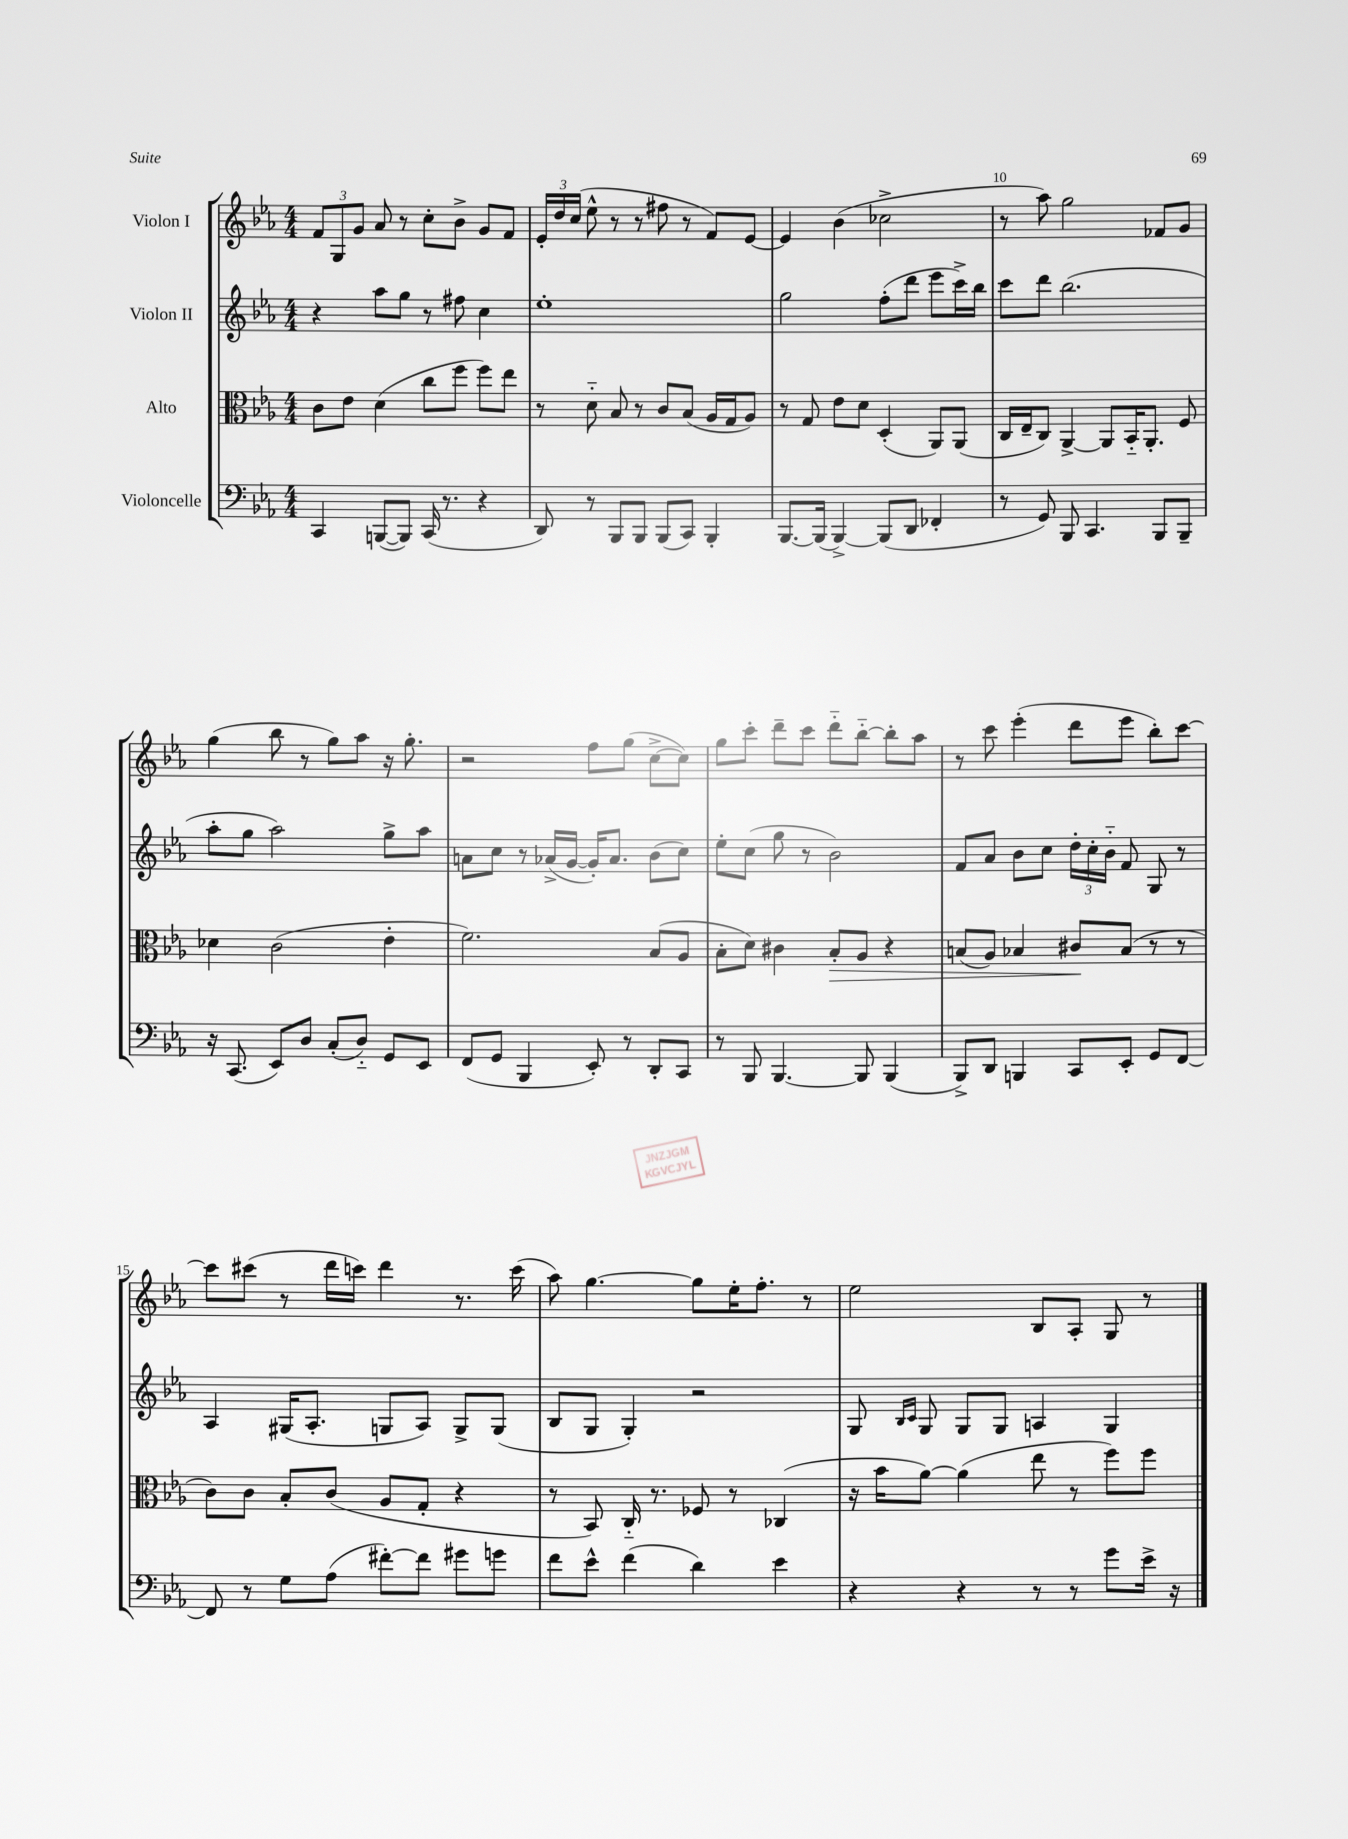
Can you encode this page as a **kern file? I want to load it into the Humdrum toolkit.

**kern	**kern	**kern	**kern
*staff4	*staff3	*staff2	*staff1
*clefF4	*clefC3	*clefG2	*clefG2
*k[b-e-a-]	*k[b-e-a-]	*k[b-e-a-]	*k[b-e-a-]
*M4/4	*M4/4	*M4/4	*M4/4
4CC/	8c\L	4r	12f/L
.	.	.	12G/
.	8e-\J	.	.
.	.	.	12g/J
([8BBB/L	(4d\	8aa-\L	8a-/
8BBB/]J)	.	8gg\J	8r
(16CC/	8cc\L	8r	8cc'\L
8.r	.	.	.
.	8ff\J	8ff#\	8b-^\J
4r	8ff\L)	4cc\	8g/L
.	8ee-\J	.	8f/J
=	=	=	=
8DD/)	8r	1ee-'	24e-'/LL
.	.	.	24dd/
.	.	.	(24cc/JJ
8r	8d'~\	.	8ee-^^\
8BBB-/L	8B-/	.	8r
8BBB-/J	8r	.	8r
(8BBB-/L	8c/L	.	8ff#\
8CC/J)	(8B-/J	.	8r
4BBB-'/	16A-/LL	.	8f/L)
.	16G/J	.	.
.	8A-/J)	.	[8e-/J
=	=	=	=
[8.BBB-/L	8r	2gg\	4e-/]
.	8G/	.	.
(16BBB-/]Jk	.	.	.
[4BBB-^/)	8e-\L	.	(4b-\
.	8d\J	.	.
(8BBB-/]L	(4D'/	(8ff'\L	2cc-^\
8DD/J	.	8ddd\J	.
4FF-'/	8AA-/L)	8eee-\L	.
.	(8AA-/J	16ccc^\L)	.
.	.	16bb-\JJ	.
=	=	=	=
8r	16C/LL	8ccc\L	8r
.	16E-~/J	.	.
8GG/)	8C/J)	8ddd\J	8aa-\)
8BBB-/	[4AA-^/	(2.bb-\	2gg\
4.CC/	.	.	.
.	8AA-/]L	.	.
.	16BB-'~/K	.	.
.	8.AA-'/J	.	.
8BBB-/L	.	.	8f-/L
8BBB-~/J	8F/	.	8g/J
=	=	=	=
16r	4d-\	8aa-'\L	(4gg\
(8.CC/	.	.	.
.	.	8gg\J	.
8EE-/L)	(2c\	2aa-\)	8bb-\
8D/J	.	.	8r
(8C'/L	.	.	8gg\L)
8D'~/J)	.	.	8aa-\J
8GG/L	4e-'\	8gg^\L	16r
.	.	.	8.gg'\
8EE-/J	.	8aa-\J	.
=	=	=	=
(8FF/L	2.f\)	8a\L	2r
8GG/J	.	8cc\J	.
4BBB-/	.	8r	.
.	.	(16a-^/LL	.
.	.	[16g/JJ	.
8EE-'/)	.	16g'/]LK)	8ff\L
.	.	8.a-/J	.
8r	.	.	(8gg\J
8DD'/L	(8B-/L	(8b-\L	[8cc^\L
8CC/J	8A-/J	8cc\J)	8cc\]J)
=	=	=	=
8r	8B-'\L	8ee-'\L	8gg\L
8BBB-/	8d\J)	(8cc\J	8ccc'\J
[4.BBB-/	4c#\	8gg\	8ddd~\L
.	.	8r	8ccc\J
.	8B-'/L	2b-\)	8ddd'~\L
8BBB-/]	8A-/J	.	[8bb-'~\J
(4BBB-/	4r	.	8bb-'\]L
.	.	.	8aa-\J
=	=	=	=
8BBB-^/L)	(8B/L	8f/L	8r
8DD/J	8A-/J)	8a-/J	8ccc\
4BBB/	4B-/	8b-\L	(4eee-'\
.	.	8cc\J	.
8CC/L	8c#/L	24dd'\LL	8ddd\L
.	.	24cc'\	.
.	.	24b-'~\JJ	.
8EE-'/J	(8B-/J	8f/	8eee-\J
8GG/L	8r	8G/	8bb-'\L)
[8FF/J	8r	8r	[8ccc\J
=	=	=	=
8FF/]	8c\L)	4A-/	8ccc\]L
8r	8c\J	.	(8ccc#\J
8G\L	8B-'/L	(16G#/LK	8r
.	.	8.A-'/J	.
(8A-\J	(8c/J	.	16ddd\LL
.	.	.	16ccc\JJ)
[8f#'\L)	8A-/L	8G/L	4ddd\
8f#\]J	8G'/J	8A-/J)	.
8g#\L	4r	8G^/L	8.r
8g\J	.	(8G/J	.
.	.	.	(16ccc\
=	=	=	=
8f\L	8r	8B-/L	8aa-\)
8e-^^\J	8BB-/)	8G/J	[4.gg\
(4f\	16C'~/	4G'/)	.
.	8.r	.	.
4d\)	8F-/	2r	8gg\]L
.	8r	.	16ee-'\K
.	.	.	8.ff'\J
4e-\	(4C-/	.	.
.	.	.	8r
=	=	=	=
4r	16r	8G/	2ee-\
.	16b-\LK	.	.
.	.	16qqB-/LL	.
.	.	16qqc/JJ	.
.	[8a-\J)	8G/	.
4r	(4a-\]	8G/L	.
.	.	8G/J	.
8r	8ee-\	4A/	8B-/L
8r	8r	.	8A-'/J
8g\L	8ff\L)	4G/	8G/
16e-^\Jk	8ff\J	.	8r
16r	.	.	.
==	==	==	==
*-	*-	*-	*-
